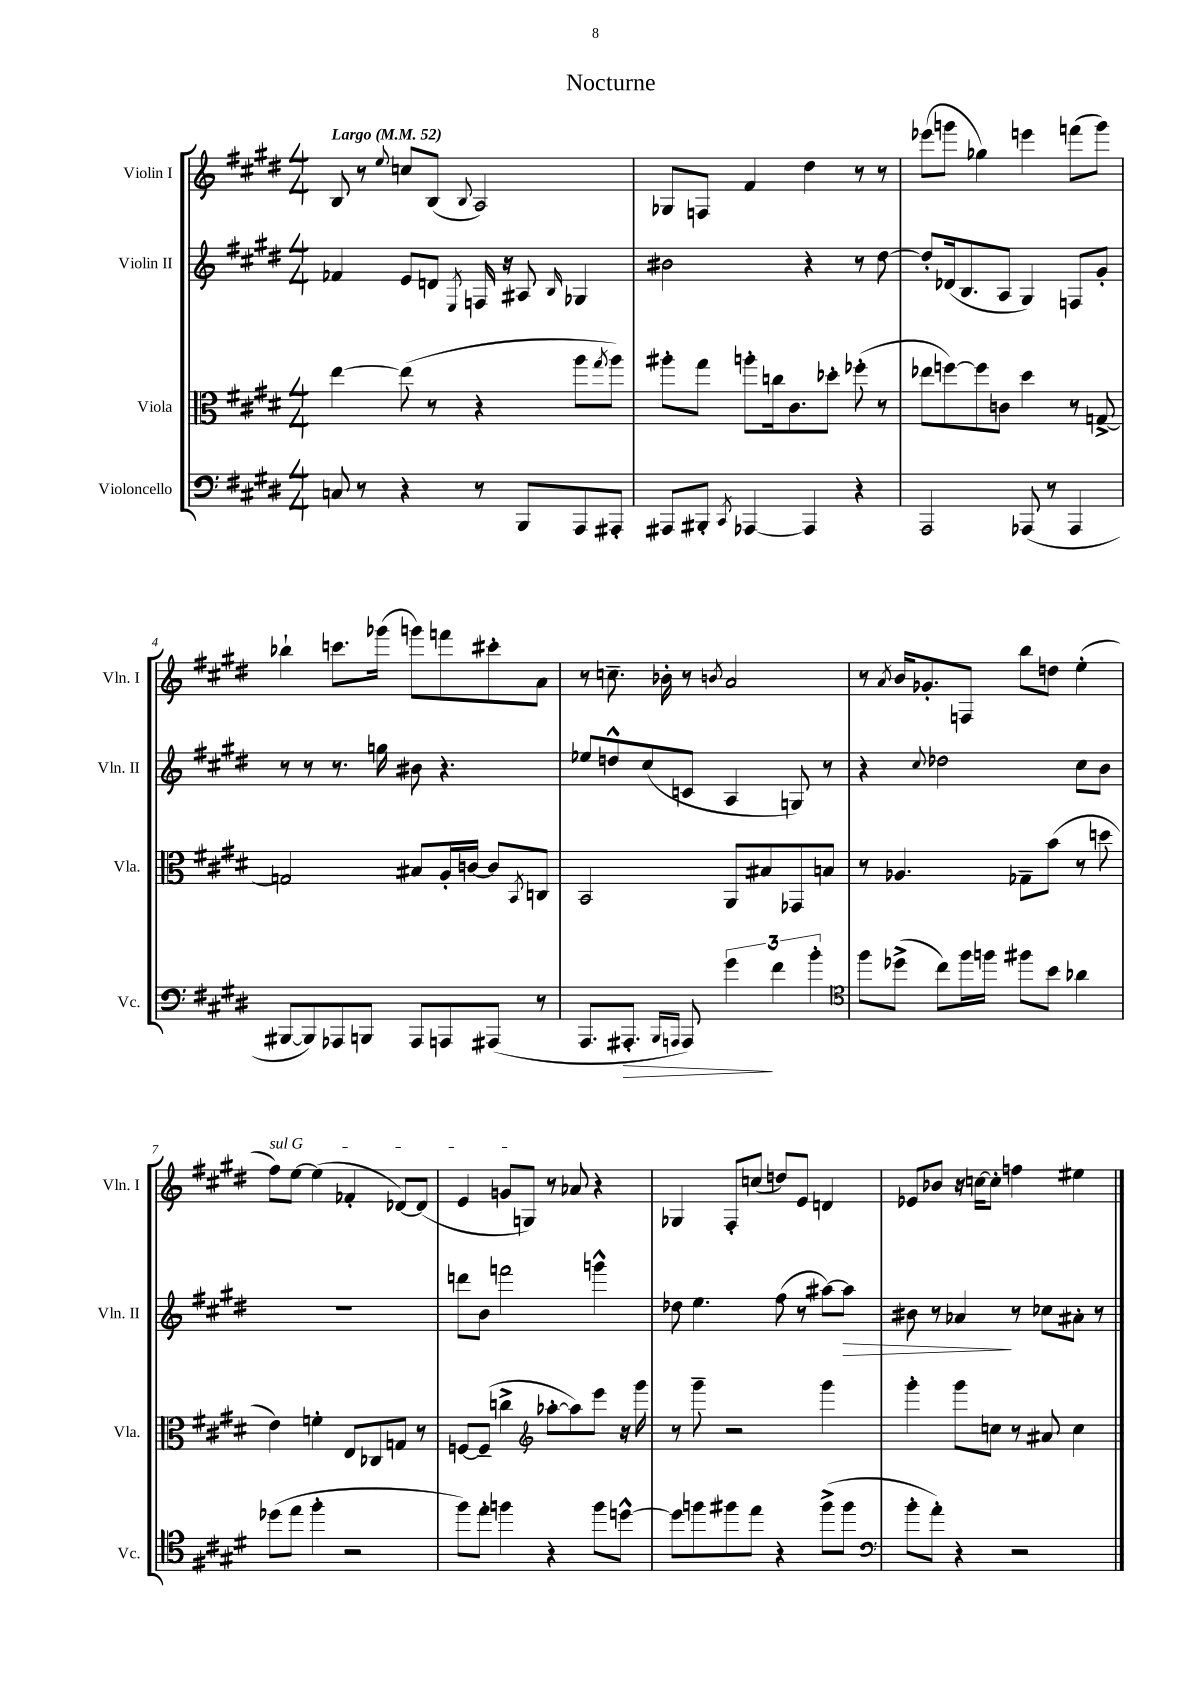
\header { title = "Nocturne" }
<<
\new StaffGroup <<
\new Staff = "s0" \with { instrumentName = "Violin I" shortInstrumentName = "Vln. I" } {
    \clef treble \key e \major \numericTimeSignature \time 4/4 \tempo "Largo" 4 = 52
    b8 r8 \appoggiatura { e''8 } c''8 b8( \appoggiatura { b8 } a2) |
    ges8 f8 fis'4 dis''4 r8 r8 |
    ees'''8( g'''8 ges''4) e'''4 f'''8( g'''8) |
    bes''4-! c'''8. ges'''16( g'''8) f'''8 cis'''8-. a'8 |
    r8 c''8.-- bes'16-. r8 \acciaccatura { b'8 } a'2 |
    r8 \acciaccatura { a'8 } b'16 ges'8.-. f8 b''8 d''8 e''4-.( |
    \once \override TextSpanner.bound-details.left.text = \markup { \italic "sul G" } fis''8\startTextSpan) e''8~ e''4( fes'4-. des'8~) des'8( |
    e'4 g'8 g8\stopTextSpan) r8 aes'8 r4 |
    ges4 fis8-. c''8( d''8) e'8 d'4 |
    ees'8 bes'8 r16 c''16~ c''8-. f''4 eis''4 \bar "|." |
}
\new Staff = "s1" \with { instrumentName = "Violin II" shortInstrumentName = "Vln. II" } {
    \clef treble \key e \major \numericTimeSignature \time 4/4
    fes'4 e'8 d'8 \acciaccatura { e8 } f16 r16 ais8 \grace { b16 } ges4 |
    bis'2 r4 r8 dis''8~ |
    dis''8-. des'16( b8. a8 gis4) f8 gis'8-. |
    r8 r8 r8. g''16 bis'8 r4. |
    ees''8 d''8-^ cis''8( c'8 a4 g8) r8 |
    r4 \appoggiatura { cis''8 } des''2 cis''8 b'8 |
    R1 |
    d'''8 b'8 f'''2 g'''4-^ |
    des''8 e''4. fis''8( r8 ais''8~) ais''8\> |
    bis'8 r8 aes'4\! r8 ces''8 ais'8-. r8 \bar "|." |
}
\new Staff = "s2" \with { instrumentName = "Viola" shortInstrumentName = "Vla." } {
    \clef alto \key e \major \numericTimeSignature \time 4/4
    e''4~ e''8( r8 r4 a''8 \acciaccatura { gis''8 } a''8) |
    ais''8-. gis''8 a''8-. c''16 cis'8. des''8-. fes''8-.( r8 |
    ees''8 f''8~) f''8 c'8 dis''4 r8 g8~-> |
    g2 bis8 a16-. c'16~ c'8 \acciaccatura { b,8 } c8 |
    b,2 a,8 bis8 ges,8 b8 |
    r8 aes4. ges8-- b'8( r8 d''8 |
    e'4) f'4-. e8 ces8 g8 r8 |
    f8~ f8--( c''4-> \clef treble aes''8~-. aes''8) e'''8 r16 gis'''16 |
    r8 gis'''8-- r2 gis'''4 |
    gis'''4-. gis'''8 c''8 r8 ais'8 c''4 \bar "|." |
}
\new Staff = "s3" \with { instrumentName = "Violoncello" shortInstrumentName = "Vc." } {
    \clef bass \key e \major \numericTimeSignature \time 4/4
    c8 r8 r4 r8 b,,8 a,,8 ais,,8-. |
    ais,,8 bis,,8-. \acciaccatura { cis,8 } aes,,4~ aes,,4 r4 |
    a,,2 aes,,8( r8 aes,,4 |
    bis,,8~ bis,,8) aes,,8 b,,8 aes,,8 a,,8 ais,,8( r8 |
    a,,8. ais,,8.-.\> \grace { b,,16 a,,16 } a,,8) \tuplet 3/2 { gis'4\! fis'4 b'4-. } |
    \clef tenor fis''8 des''8->( cis''8) fis''16 f''16 fis''8 b'8 aes'4 |
    des''8( e''8 fis''4-. r2 |
    fis''8) e''8-. f''4 r4 f''8 d''8~-^ |
    d''8 f''8 fis''8 e''8 r4 fis''8->( fis''8 |
    \clef bass b'8-. a'8-.) r4 r2 \bar "|." |
}
>>
>>
